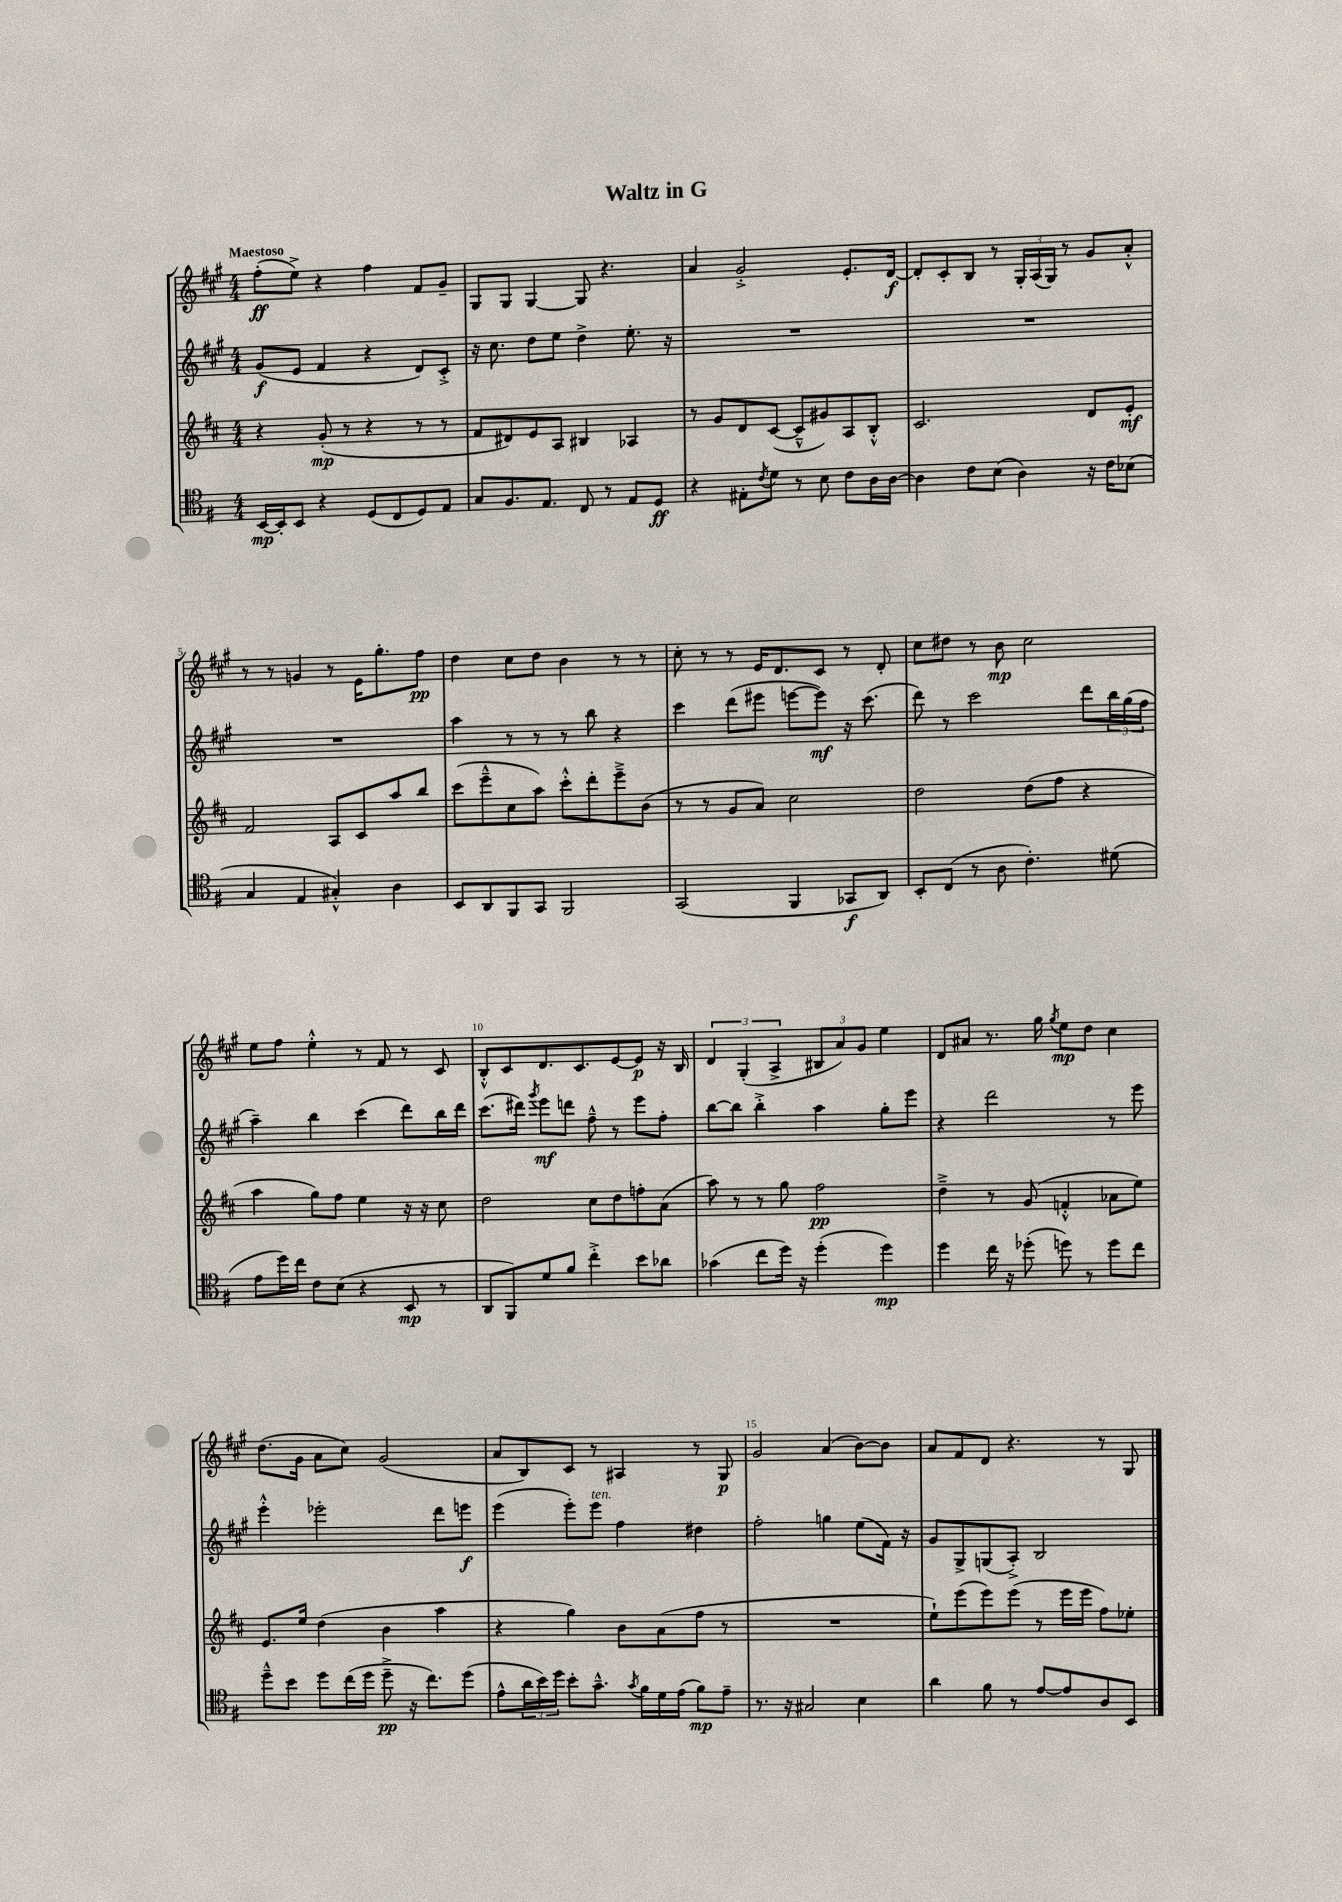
\header { title = "Waltz in G" }
<<
\new StaffGroup <<
\new Staff = "s0" {
    \clef treble \key a \major \numericTimeSignature \time 4/4 \tempo "Maestoso"
    fis''8-.\ff( e''8->) r4 fis''4 fis'8 gis'8-- |
    gis8 gis8 gis4~ gis8 r4. |
    a'4 gis'2-.-> e'8.-. d'16~\f |
    d'8-. cis'8-. b8 r8 \tuplet 3/2 { gis16-. a16( gis16) } r8 gis'8 a'8-.-^ |
    r8 r8 g'4 r8 e'16 gis''8.-. fis''8\pp |
    d''4 cis''8 d''8 b'4 r8 r8 |
    cis''8-. r8 r8 e'16 d'8. cis'8 r8 d'8-. |
    cis''8 dis''8 r8 b'8\mp cis''2 |
    e''8 fis''8 e''4-.-^ r8 fis'8 r8 cis'8 |
    b8-.-^ cis'8 d'8. cis'8. e'8~ e'8\p r16 b16 |
    \tuplet 3/2 { d'4 gis4-.( a4-> } \tuplet 3/2 { bis8 a'8) gis'8 } e''4 |
    d'8 ais'8 r8. gis''16 \acciaccatura { gis''8 } e''8\mp d''8 cis''4 |
    d''8.( gis'16 a'8 cis''8) gis'2( |
    a'8 b8) cis'8 r8 ais4 r8 gis8\p |
    gis'2 a'4( b'8~) b'8 |
    a'8 fis'8 d'8 r4. r8 gis8 \bar "|." |
}
\new Staff = "s1" {
    \clef treble \key a \major \numericTimeSignature \time 4/4
    gis'8\f( e'8 fis'4 r4 d'8) cis'8-.-> |
    r16 cis''8. d''8 e''8 d''4-> e''8.-. r16 |
    R1 |
    R1 |
    R1 |
    a''4 r8 r8 r8 b''8 r4 |
    cis'''4 d'''8( eis'''8 e'''8~ e'''8\mf) r16 cis'''8.( |
    d'''8) r8 cis'''2 d'''8 \tuplet 3/2 { b''16 gis''16( fis''16 } |
    a''4--) b''4 cis'''4( d'''8) b''16 d'''16 |
    cis'''8.( dis'''16) \acciaccatura { gis'''8 } e'''8\mf d'''8 fis''8---^ r8 e'''8 fis''8-. |
    b''8~ b''8 b''4-.-> a''4 gis''8-. e'''8 |
    r4 d'''2 r8 e'''8 |
    e'''4-.-^ ees'''2-. d'''8 e'''8\f |
    e'''4( e'''8-.) e'''8^\markup { \italic "ten." } fis''4 dis''4 |
    fis''2-. g''4 e''8( fis'16) r16 |
    gis'8 gis8-> g8( a8-.->) b2 \bar "|." |
}
\new Staff = "s2" {
    \clef treble \key d \major \numericTimeSignature \time 4/4
    r4 g'8-.\mp( r8 r4 r8 r8 |
    fis'8 dis'8) e'8 a8 bis4 aes4 |
    r8 g'8 d'8 cis'8~( cis'8---^ gis'8) a8 b8-.-^ |
    cis'2. d'8 e'8-.\mf |
    fis'2 a8 cis'8 a''8 b''8 |
    cis'''8( e'''8---^ cis''8 a''8) cis'''8-.-^ d'''8-. e'''8---> b'8( |
    r8 r8 g'8 a'8) cis''2 |
    d''2 d''8( fis''8 r4 |
    a''4 g''8) fis''8 e''4 r16 r16 cis''8 |
    d''2 cis''8 d''8 f''8-. a'8( |
    a''8) r8 r8 g''8 fis''2\pp |
    d''4---> r8 g'8( f'4-.-^ aes'8 e''8) |
    e'8. e''16 d''4( b'4 a''4 |
    r4 g''4) b'8 a'8( fis''8 r8 |
    R1 |
    e''8-!) e'''8( e'''8) e'''8( r8 e'''16 e'''16 fis''8) ees''8-. \bar "|." |
}
\new Staff = "s3" {
    \clef tenor \key g \major \numericTimeSignature \time 4/4
    b,16~\mp b,16-. b,8 r4 d8( c8 d8) e8 |
    g8 fis8. e8. c8 r8 e8 d8\ff |
    r4 eis8-. \acciaccatura { c'8 } d'8 r8 b8 c'8 a16 a16~ |
    a4 c'8 b8( a4) r16 c'16 bes8( |
    g4 e4 gis4-.-^) a4 |
    b,8 a,8 fis,8 g,8 fis,2 |
    g,2( fis,4 ges,8\f a,8) |
    b,8-. c8( r8 a8 c'4.-.) dis'8( |
    e'8 d''16) c''16 c'8 b8( r4 b,8\mp r8 |
    a,8 fis,8) d'8 fis'8 c''4-.-> b'8 aes'8 |
    ges'4( c''8 d''16) r16 d''4-.( d''4\mp) |
    d''4 c''16 r16 des''8-.( d''8) r8 d''8 c''8 |
    d''8---^ b'8 d''8 c''16( d''16 d''8--->\pp r16 c''8.) d''8( |
    e'8-^ \tuplet 3/2 { a'16 b'16) d''16 } b'8-. g'8.---^ \acciaccatura { g'8 } fis'16 d'16 e'16( fis'8\mp) e'8-- |
    r8. r16 gis2 b4 |
    a'4 fis'8 r8 e'8~ e'8 a8 b,8 \bar "|." |
}
>>
>>
\layout { \context { \Score \override BarNumber.break-visibility = ##(#f #t #t) barNumberVisibility = #(every-nth-bar-number-visible 5) } }
